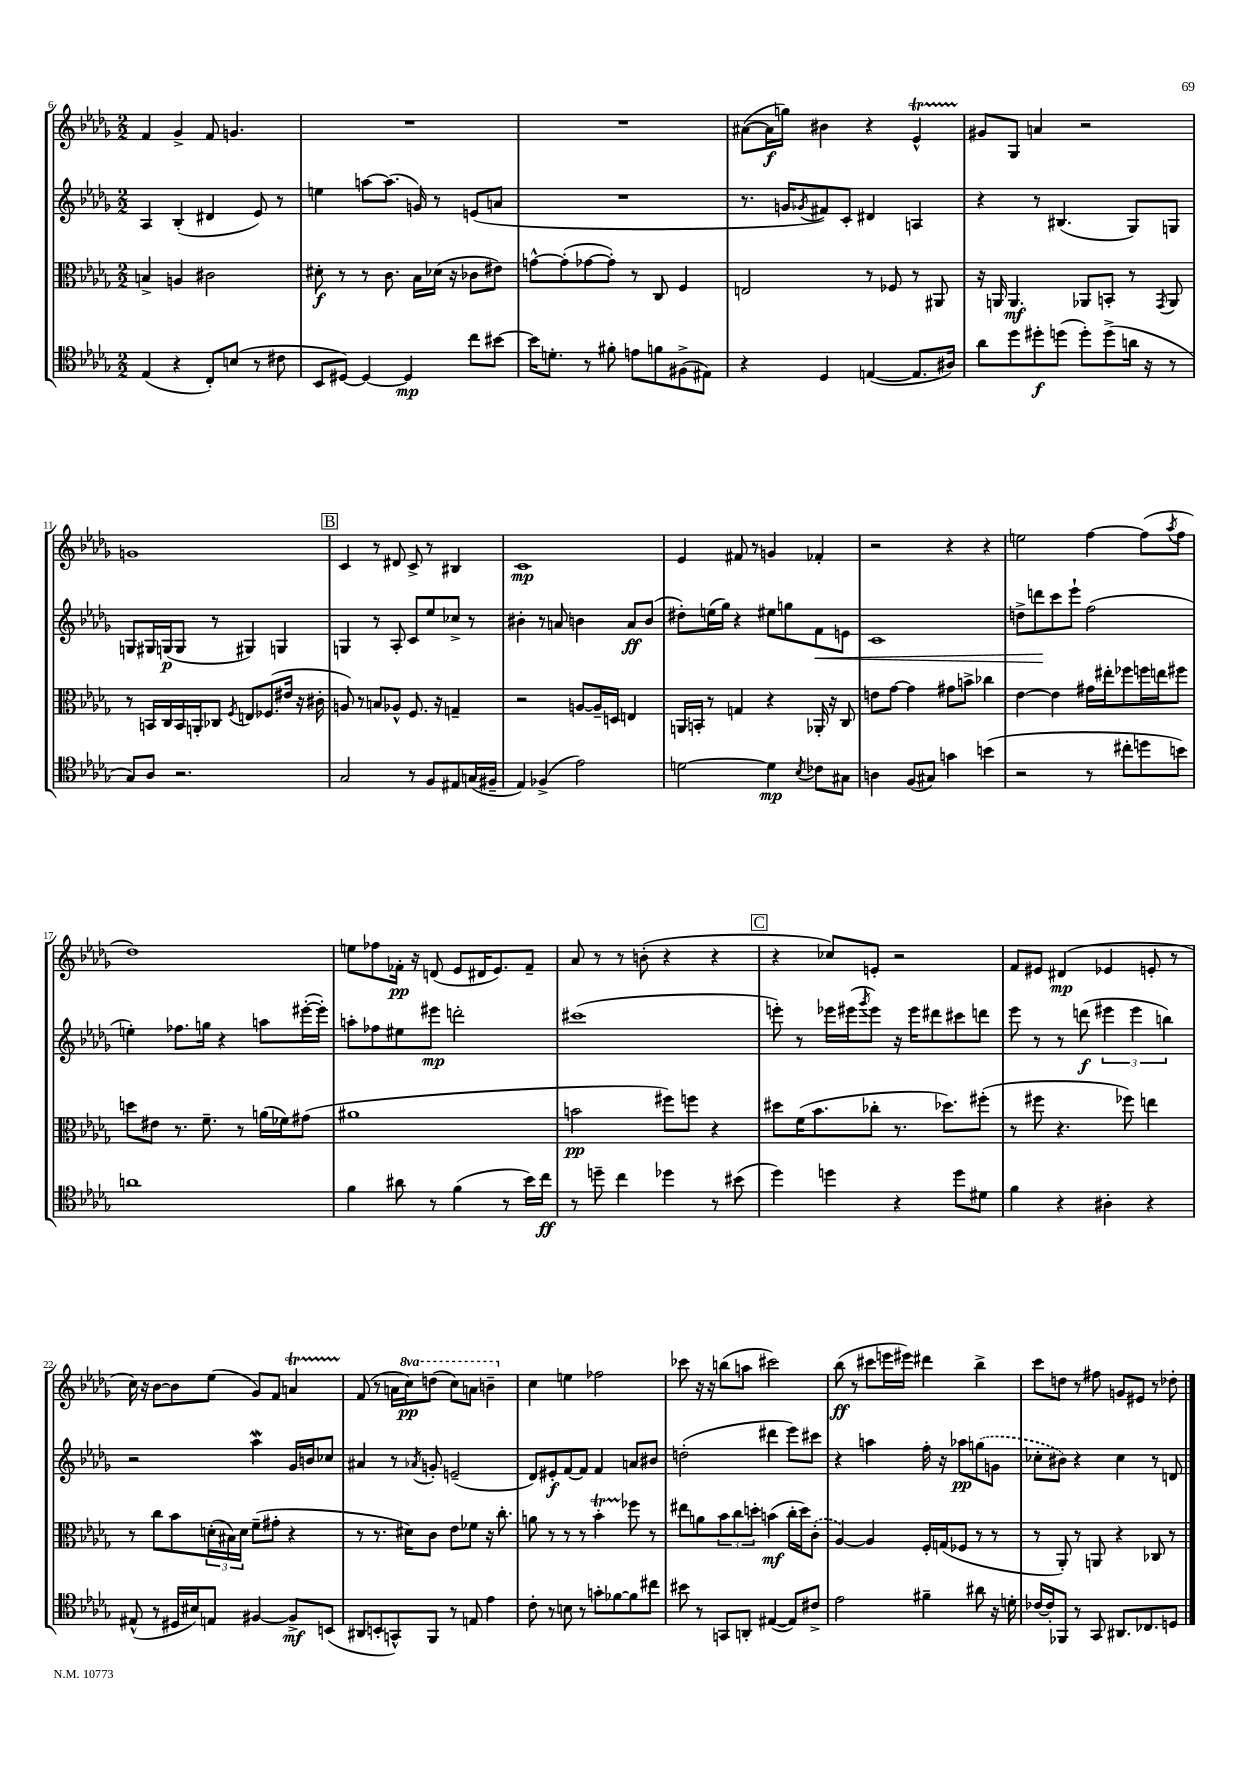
<<
\new StaffGroup <<
\new Staff = "s0" {
    \clef treble \key des \major \numericTimeSignature \time 2/2 \set Staff.ottavationMarkups = #ottavation-simple-ordinals
    f'4 ges'4-> f'8 g'4. |
    R1 |
    R1 |
    ais'8~( ais'16\f g''16) bis'4 r4 ees'4-^\startTrillSpan |
    gis'8\stopTrillSpan ges8 a'4 r2 |
    g'1 |
    \mark \markup { \box "B" } c'4 r8 dis'8 c'8-> r8 bis4 |
    c'1\mp |
    ees'4 fis'8 r8 g'4 fes'4-. |
    r2 r4 r4 |
    e''2 f''4~ f''8( \acciaccatura { aes''8 } f''8 |
    des''1) |
    e''8 fes''8 fes'16-.\pp r16 d'8( ees'8 dis'16 ees'8.) fes'8-- |
    aes'8 r8 r8 b'8-.( r4 r4 |
    \mark \markup { \box "C" } r4 ces''8) e'8-. r2 |
    f'8 eis'8 dis'4\mp( ees'4 e'8-. r8 |
    c''16) r16 bes'8~ bes'8 ees''8( ges'8) f'8 a'4\startTrillSpan |
    f'8\stopTrillSpan( r8 a'16 \ottava #1 c'''16\pp) d'''8( c'''8) a''8 b''4-- \ottava #0 |
    c''4 e''4 fes''2 |
    ces'''8 r16 r16 b''8( a''8 cis'''2) |
    bes''8\ff( r8 cis'''8 e'''16 eis'''16) dis'''4 bes''4-> |
    c'''8 d''8 r8 fis''8 g'8 eis'8 r8 des''8-. \bar "|." |
}
\new Staff = "s1" {
    \clef treble \key des \major \numericTimeSignature \time 2/2
    aes4 bes4-.( dis'4 ees'8) r8 |
    e''4 a''8~ a''8.( g'16) r8 e'8( a'8 |
    R1 |
    r8. g'16 \acciaccatura { ges'8 } fis'8) c'8-. dis'4 a4 |
    r4 r8 bis4.( ges8) g8 |
    g8 gis16 g16\p( g8 r8 gis4) g4 |
    \mark \markup { \box "B" } g4 r8 aes8-. c'8 ees''8 ces''8-> r8 |
    bis'4-. r8 a'8 b'4 a'8\ff b'8( |
    dis''8-.) e''16( ges''16) r4 eis''8 g''8 f'8\< e'8 |
    c'1 |
    d''8-> d'''8\! c'''8 ees'''8-! f''2( |
    e''4-.) fes''8. g''16 r4 a''8 eis'''16~-.( eis'''16-.) |
    a''8-. fes''8 eis''8 eis'''8\mp d'''2-. |
    cis'''1( |
    \mark \markup { \box "C" } e'''8-.) r8 ees'''16 eis'''16( \acciaccatura { ges'''8 } eis'''8) r16 eis'''16 dis'''8 cis'''8 d'''8 |
    ees'''8 r8 r8 d'''8\f( \tuplet 3/2 { eis'''4 eis'''4 b''4) } |
    r2 aes''4\mordent ges'16 b'16 ces''8 |
    ais'4 r8 \acciaccatura { aes'8 } g'8-. e'2--( |
    des'8) eis'8-.\f f'8~ f'8 f'4 a'8 bis'8 |
    d''2-.( dis'''4 ees'''8) cis'''8 |
    r4 a''4 f''16-. r16 aes''8\pp \once \slurDashed g''8( g'8 |
    ces''8-. bis'8) r4 ces''4 r8 d'8 \bar "|." |
}
\new Staff = "s2" {
    \clef alto \key des \major \numericTimeSignature \time 2/2
    b4-> a4 cis'2 |
    dis'8-.\f r8 r8 c'8. bes16 des'16( r16 ces'8 eis'8) |
    g'8~-^ g'8-.( ges'8~ ges'8-.) r8 c8 f4 |
    e2 r8 fes8 r8 ais,8 |
    r16 a,16 a,4.\mf aes,8 b,8-. r8 \acciaccatura { ges,8 } aes,8 |
    r8 b,16 c16 b,16 a,16-. ces8 \acciaccatura { f8 } e8 fes8.( eis'16 r16 cis'16-. |
    \mark \markup { \box "B" } a8) r8 b8 aes8-^ f8. r16 g4-- |
    r2 a8~ a16-- d16 e4 |
    a,16 b,16-. r8 g4 r4 aes,16-. r16 c8 |
    e'8 ges'8~ ges'4 gis'8 b'8-> ces''4 |
    ees'4~ ees'4 gis'16 eis''16-. fes''8 f''16 e''16 fis''8 |
    d''8 eis'8 r8. f'8.-- r8 a'16( fes'16) gis'8( |
    ais'1 |
    b'2\pp fis''8) f''8 r4 |
    \mark \markup { \box "C" } dis''8 f'16( bes'8. ces''8-. r8. des''8.) fis''8-.( |
    r8 fis''8 r4. fes''8) e''4 |
    r8 c''8 bes'8 \tuplet 3/2 { d'16-.( bis16) d'16 } f'8--( gis'8-. r4 |
    r8 r8. dis'16) c'8 ees'8 fes'8 r16 c''8.-. |
    a'8 r8 r8 r8 bes'4-.\startTrillSpan fes''8\stopTrillSpan r8 |
    eis''8 a'8 \tuplet 3/2 { bes'8 c''8 d''8-. } b'4\mf( c''16-. d''16) \once \slurDashed c'8-.( |
    aes4~) aes4 f16-. g16( fes8 r8 r8 |
    r8 aes,8-.) r8 a,8 r4 ces8 r8 \bar "|." |
}
\new Staff = "s3" {
    \clef tenor \key des \major \numericTimeSignature \time 2/2
    ees4( r4 c8-.) b8( r8 cis'8 |
    bes,8 dis8~) dis4~ dis4\mp c''8 bis'8~ |
    bis'16 d'8.-. r8 fis'8-. e'8 f'8 fis8->( eis8) |
    r4 des4 e4~( e8. ais16) |
    aes'8 des''8 dis''8-.\f d''8( d''8-.) d''8->( a'16 r16 r8 |
    ges8) aes8 r2. |
    \mark \markup { \box "B" } ges2 r8 f8 eis8 g16( fis16-- |
    ees4) fes4->( ees'2) |
    d'2~ d'4\mp \acciaccatura { bes8 } ces'8 gis8 |
    a4 f8( gis8) g'4 b'4( |
    r2 r8 cis''8-. d''8 b'8) |
    a'1 |
    f'4 ais'8 r8 f'4( r8 bes'16) c''16\ff |
    r8 d''8-- c''4 des''4 r8 bis'8( |
    \mark \markup { \box "C" } des''4) d''4 r4 d''8 dis'8 |
    f'4 r4 ais4-. r4 |
    eis8-^( r8 dis16 bis16) e8 fis4~ fis8->\mf b,8( |
    ais,8 b,8-. g,8-^) f,8 r8 e8 ees'4 |
    c'8-. r8 b8 r8 g'8-. fes'8~ fes'8 cis''8 |
    bis'8 r8 g,8 a,8-. eis4~( eis8) cis'8-> |
    ees'2 fis'4-- ais'8 r16 d'16-. |
    ces'16~ ces'16-. fes,8 r8 ges,8 ais,8. ces8. d8 \bar "|." |
}
>>
>>
\layout { \context { \Score currentBarNumber = #6 } }
